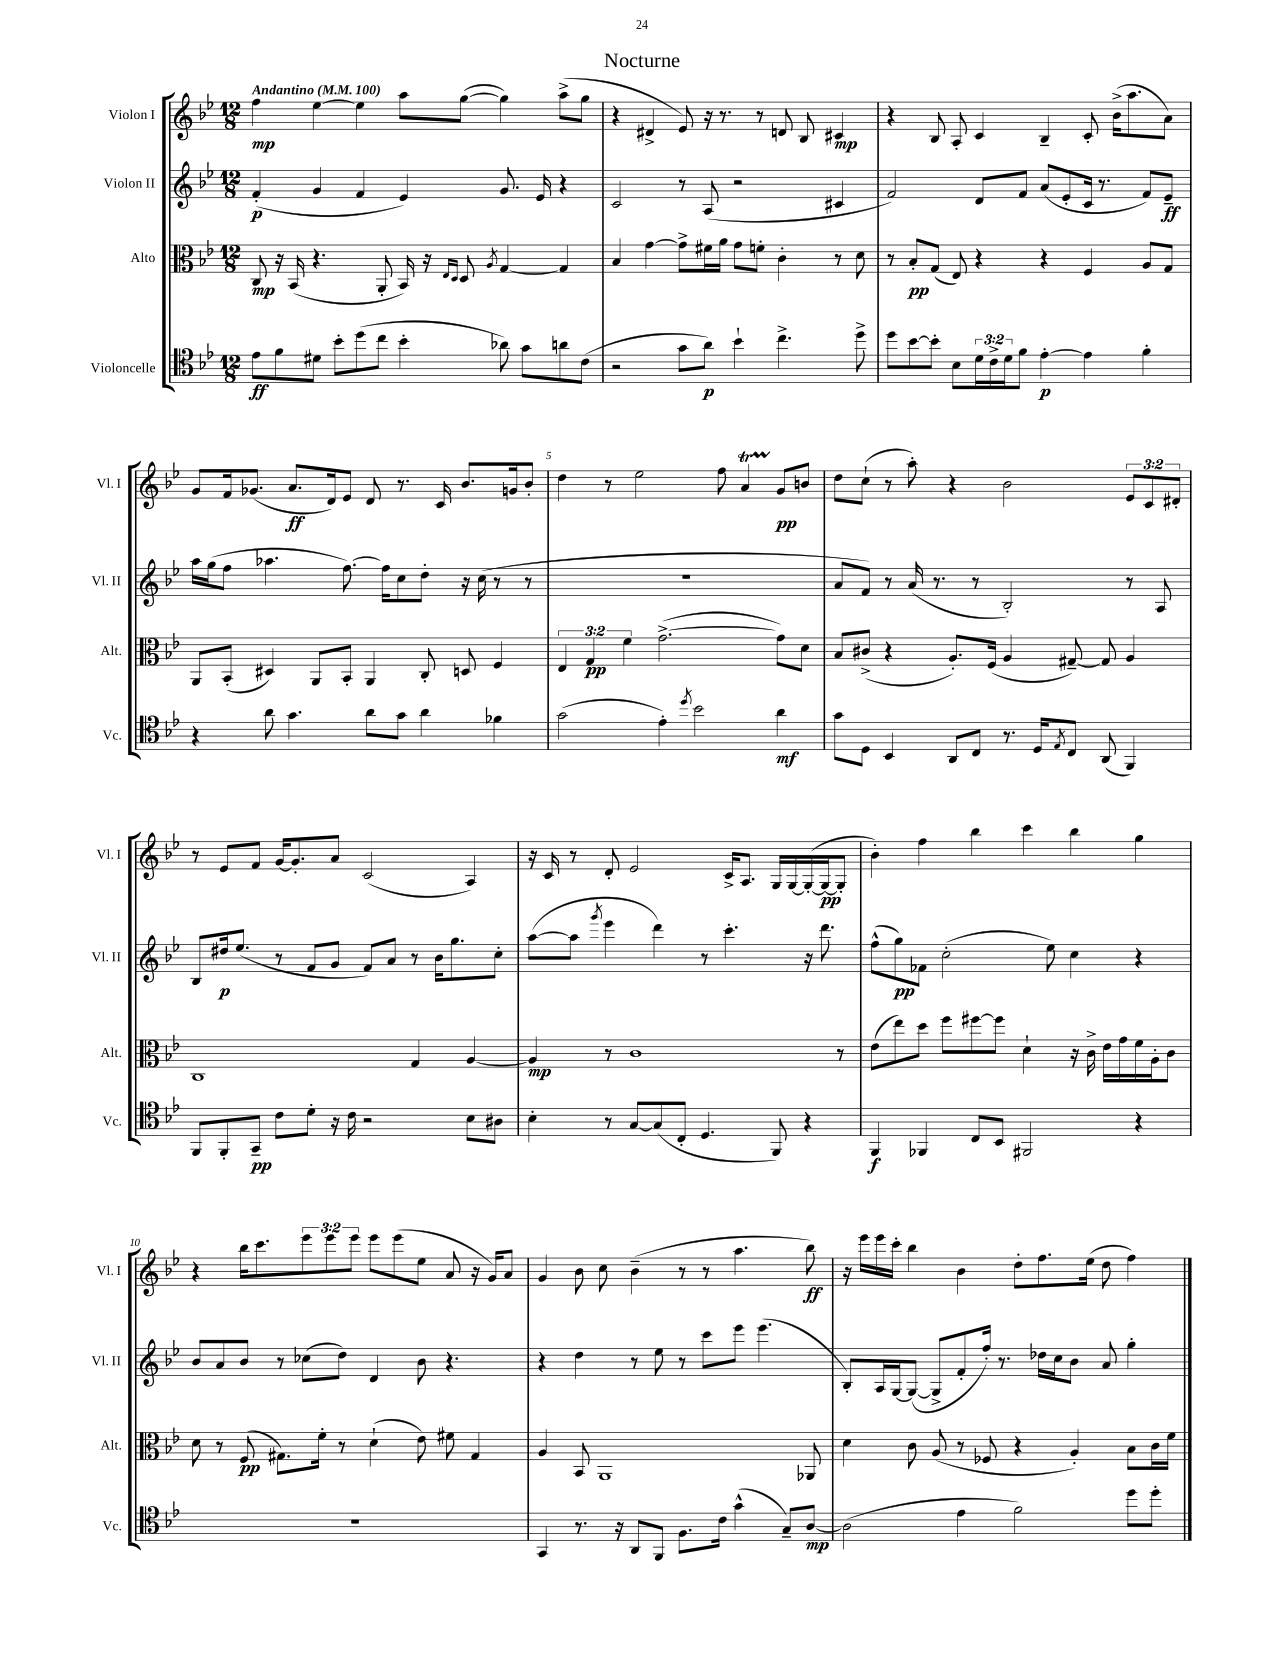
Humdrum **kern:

**kern	**kern	**kern	**kern
*staff4	*staff3	*staff2	*staff1
*clefC4	*clefC3	*clefG2	*clefG2
*k[b-e-]	*k[b-e-]	*k[b-e-]	*k[b-e-]
*M12/8	*M12/8	*M12/8	*M12/8
*MM100	*MM100	*MM100	*MM100
8e-	8C	(4f'	4ff
8f	16r	.	.
.	(16BB-	.	.
8d#	4.r	4g	[4ee-
8b-'	.	.	.
(8dd	.	4f	4ee-]
8cc	8AA'	.	.
4b-'	16BB-)	4e-)	8aa
.	16r	.	.
.	16qqE-	.	.
.	16qqD	.	.
.	8D	.	([8gg
.	8qA	.	.
8a-)	[4G	8.g	4gg])
8g	.	.	.
.	.	16e-	.
8a	4G]	4r	(8aa^
(8c	.	.	8gg
=	=	=	=
2r	4B-	2c	4r
.	[4g	.	4d#^
8g	8g^]	8r	8e-)
8a)	16f#	(8A	16r
.	16a	.	8.r
4b-`	8g	2r	.
.	8f'	.	8r
4.cc^	4c'	.	8d
.	.	.	8B-
.	8r	4c#	4c#
8dd^	8d	.	.
=	=	=	=
8dd	8r	2f)	4r
[8b-	8B-'	.	.
8b-']	(8G	.	8B-
8B-	8E-)	.	8A'
24d	4r	8d	4c
24c^	.	.	.
24d	.	.	.
8f	.	8f	.
[4e-'	4r	(8a	4B-~
.	.	8e-'	.
4e-]	4F	16c	8c'
.	.	8.r	.
.	.	.	(16b-^
.	.	.	8.aa
4f'	8A	8f)	.
.	8G	8e-~	8a)
=	=	=	=
4r	8AA	16aa	8g
.	.	(16gg	.
.	(8BB-'	8ff	16f
.	.	.	(8.g-
8a	4D#)	4.aa-	.
4.g	.	.	8.a
.	8AA	.	.
.	.	.	16d)
.	8BB-'	[8.ff)	8e-
8a	4AA	.	8d
.	.	16ff]	.
8g	.	8cc	8.r
4a	8C'	8dd'	.
.	.	.	16c
.	8D	16r	8.b-
.	.	(16cc	.
4f-	4F	8r	.
.	.	.	16g
.	.	8r	8b-'
=	=	=	=
(2g	6E-	1.r	4dd
.	6G	.	.
.	.	.	8r
.	6f	.	.
.	.	.	2ee-
4e-')	([2.g^	.	.
8qdd	.	.	.
2b-	.	.	.
.	.	.	8ff
.	.	.	4a
4a	8g])	.	8g
.	8d	.	8b
=	=	=	=
8g	8B-	8a	8dd
8D	(8c#^	8f)	(8cc`
4BB-	4r	8r	8r
.	.	(16a	8aa')
.	.	8.r	.
8AA	8.A')	.	4r
8C	.	8r	.
.	(16F	.	.
8.r	4A	2B-')	2b-
16D	.	.	.
8qE-	.	.	.
8C	[8G#~)	.	.
(8AA	8G#]	.	.
4FF)	4A	8r	12e-
.	.	.	12c
.	.	8A	.
.	.	.	12d#'
=	=	=	=
8FF	1C	8B-	8r
8FF'	.	16dd#	8e-
.	.	(8.ee-	.
8GG~	.	.	8f
8c	.	8r	[16g
.	.	.	8.g']
8d'	.	8f	.
16r	.	8g	8a
16c	.	.	.
2r	.	8f)	(2c
.	.	8a	.
.	4G	8r	.
.	.	16b-	.
.	.	8.gg	.
8B-	[4A	.	4A)
8A#	.	8cc'	.
=	=	=	=
4B-'	4A]	([8aa	16r
.	.	.	16c
.	.	8aa]	8r
.	.	8qggg	.
8r	8r	4eee-	8d'
[8G	1c	.	2e-
(8G]	.	4ddd)	.
8C'	.	.	.
4.D	.	8r	.
.	.	4.ccc'	16c^
.	.	.	8.A
8FF)	.	.	16G
.	.	.	[16G
4r	.	16r	(16G'_
.	.	8.ddd	16G_
.	8r	.	8G']
=	=	=	=
4FF	(8e-	(8ff^^	4b-')
.	8ee-)	8gg)	.
4FF-	8dd	8f-	4ff
.	8ff	(2cc'	.
8C	[8ff#	.	4bb-
8BB-	8ff#]	.	.
2FF#	4d`	.	4ccc
.	.	8ee-)	.
.	16r	4cc	4bb-
.	16c^	.	.
.	16e-	.	.
.	16g	.	.
4r	16f	4r	4gg
.	16A'	.	.
.	8c	.	.
=	=	=	=
1.r	8d	8b-	4r
.	8r	8a	.
.	(8F	8b-	16bb-
.	.	.	8.ccc
.	8.G#)	8r	.
.	.	(8cc-	12eee-
.	16f'	.	.
.	.	.	12eee-
.	8r	8dd)	.
.	.	.	12eee-
.	(4d`	4d	8eee-
.	.	.	(8eee-
.	8e-)	8b-	8ee-
.	8f#	4.r	8a
.	4G#	.	16r
.	.	.	16g)
.	.	.	8a
=	=	=	=
4GG	4A	4r	4g
8.r	8BB-	4dd	8b-
.	1AA	.	8cc
16r	.	.	.
8AA	.	8r	(4b-~
8FF	.	8ee-	.
8.F	.	8r	8r
.	.	8ccc	8r
16c	.	.	.
(4g^^	.	8eee-	4.aa
.	.	(4.eee-	.
8G~)	.	.	.
[8A	8AA-	.	8bb-)
=	=	=	=
(2A]	4d	8B-')	16r
.	.	.	16eee-
.	.	16A	16eee-
.	.	[16G	16ccc'
.	8c	(8G_	4bb-
.	(8A	8G^]	.
4e-	8r	8f'	4b-
.	8F-	16ff')	.
.	.	8.r	.
2f)	4r	.	8dd'
.	.	16dd-	8.ff
.	.	16cc	.
.	4A')	8b-	.
.	.	.	(16ee-
.	.	8a	8dd
8dd	8B-	4gg'	4ff)
8dd'	16c	.	.
.	16f	.	.
==	==	==	==
*-	*-	*-	*-
